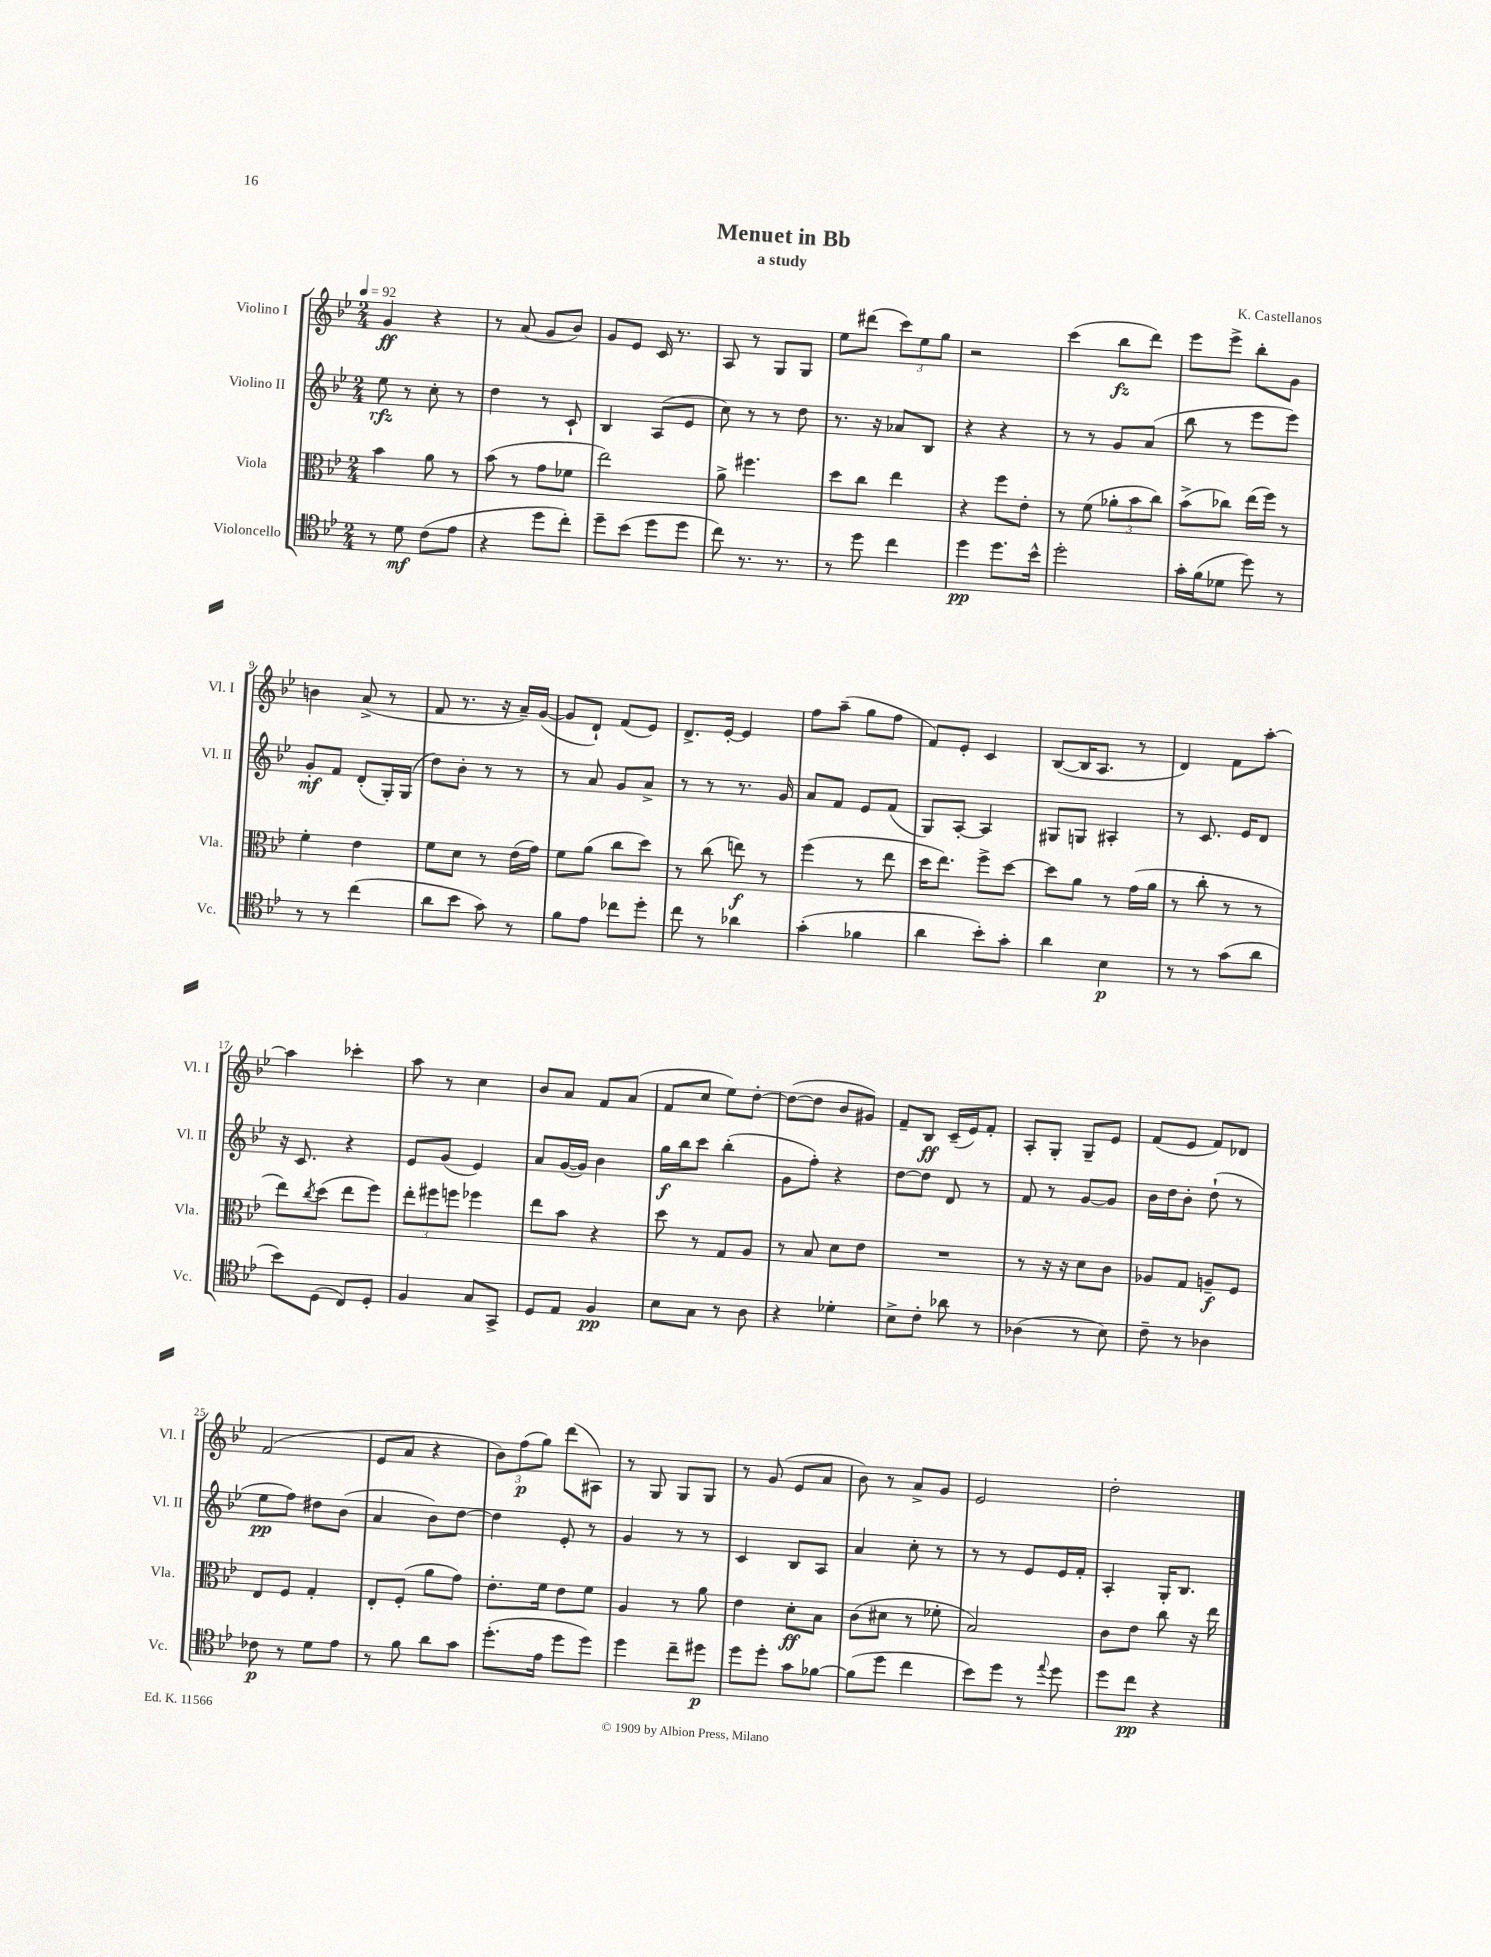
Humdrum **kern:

**kern	**dynam	**kern	**dynam	**kern	**dynam	**kern	**dynam
*part4	*part4	*part3	*part3	*part2	*part2	*part1	*part1
*staff4	*staff4	*staff3	*staff3	*staff2	*staff2	*staff1	*staff1
*I"Violoncello	*	*I"Viola	*	*I"Violino II	*	*I"Violino I	*
*I'Vc.	*	*I'Vla.	*	*I'Vl. II	*	*I'Vl. I	*
*clefC4	*	*clefC3	*	*clefG2	*	*clefG2	*
*k[b-e-]	*	*k[b-e-]	*	*k[b-e-]	*	*k[b-e-]	*
*M2/4	*	*M2/4	*	*M2/4	*	*M2/4	*
*MM92	*	*MM92	*	*MM92	*	*MM92	*
=1	=1	=1	=1	=1	=1	=1	=1
8r	.	4b-\	.	8ee-\	rfz	4g/	ff
8d\	mf	.	.	8r	.	.	.
(8c\L	.	8a\	.	8cc'\	.	4r	.
8e-\J	.	8r	.	8r	.	.	.
=2	=2	=2	=2	=2	=2	=2	=2
4r	.	(8b-\	.	4dd\	.	8r	.
.	.	8r	.	.	.	(8a/	.
8dd\L	.	8g\L	.	8r	.	8g/L	.
8cc'\J)	.	8f-X\J	.	8c`/	.	8b-/J)	.
=3	=3	=3	=3	=3	=3	=3	=3
8dd~\L	.	2ee-\)	.	4B-/	.	8g/L	.
(8b-\J	.	.	.	.	.	8e-/J	.
8dd\L	.	.	.	(8A/L	.	16c/	.
.	.	.	.	.	.	8.r	.
8dd\J	.	.	.	8e-/J	.	.	.
=4	=4	=4	=4	=4	=4	=4	=4
8cc\)	.	8a^\	.	8cc\)	.	8A/	.
8.r	.	4.ff#X\	.	8r	.	8r	.
.	.	.	.	8r	.	8G/L	.
8.r	.	.	.	.	.	.	.
.	.	.	.	8dd\	.	8G/J	.
=5	=5	=5	=5	=5	=5	=5	=5
8r	.	8dd\L	.	8.r	.	8ee-\L	.
8dd\	.	8cc\J	.	.	.	(8ddd#X\J	.
.	.	.	.	16r	.	.	.
4cc\	.	4ee-\	.	8a-X/L	.	12ccc\L)	.
.	.	.	.	.	.	12ee-\	.
.	.	.	.	8B-/J	.	.	.
.	.	.	.	.	.	12gg\J	.
=6	=6	=6	=6	=6	=6	=6	=6
4dd\	pp	4r	.	4r	.	2r	.
8.dd\L	.	8ff\L	.	4r	.	.	.
.	.	8e-'\J	.	.	.	.	.
16b-^^\Jk	.	.	.	.	.	.	.
=7	=7	=7	=7	=7	=7	=7	=7
2dd'\	.	8r	.	8r	.	(4ccc\	.
.	.	(8f\	.	8r	.	.	.
.	.	12a-X'\L	.	8g/L	.	8bb-\L	fz
.	.	12b-\	.	.	.	.	.
.	.	.	.	(8a/J	.	8ddd\J)	.
.	.	12cc\J)	.	.	.	.	.
=8	=8	=8	=8	=8	=8	=8	=8
16g'\LL	.	(8b-^\L	.	8bb-\	.	8eee-\L	.
(16f\J	.	.	.	.	.	.	.
8d-X\J	.	8cc-X\J)	.	8r	.	8eee-^\J	.
8dd\)	.	(16ee-\LL	.	8eee-\L	.	8bb-'\L	.
.	.	16ff\JJ)	.	.	.	.	.
8r	.	8r	.	8eee-\J)	.	8g\J	.
!!LO:LB:g=z
=9	=9	=9	=9	=9	=9	=9	=9
8r	.	4f'\	.	8g'/L	mf	4bn\	.
8r	.	.	.	8f/J	.	.	.
(4cc\	.	4e-\	.	(8d'/L	.	(8a^/	.
.	.	.	.	16G'/L)	.	8r	.
.	.	.	.	(16G/JJ	.	.	.
=10	=10	=10	=10	=10	=10	=10	=10
8a\L	.	8f\L	.	8dd\L)	.	8f/	.
8b-\J	.	8d\J	.	8b-'\J	.	8.r	.
8g\)	.	8r	.	8r	.	.	.
.	.	.	.	.	.	16r	.
8r	.	(16e-\LL	.	8r	.	16a~/LL)	.
.	.	16g\JJ)	.	.	.	([16g/JJ	.
=11	=11	=11	=11	=11	=11	=11	=11
8f\L	.	8f\L	.	8r	.	8g/L]	.
8e-\J	.	(8a\J	.	8a/	.	8d`/J)	.
8cc-X\L	.	8cc\L	.	8g/L	.	(8f/L	.
8dd'\J	.	8dd\J)	.	8a^/J	.	8e-/J)	.
=12	=12	=12	=12	=12	=12	=12	=12
8cc\	.	8r	.	8r	.	8.d^/L	.
8r	.	(8cc\	.	8r	.	.	.
.	.	.	.	.	.	[16e-'/Jk	.
4a-X\	.	8een\)	f	8.r	.	4e-/]	.
.	.	8r	.	.	.	.	.
.	.	.	.	16g/	.	.	.
=13	=13	=13	=13	=13	=13	=13	=13
(4g'\	.	(4ff\	.	8a/L	.	8ff\L	.
.	.	.	.	8f/J	.	(8aa~\J	.
4f-X\	.	8r	.	8e-/L	.	8gg\L	.
.	.	8ee-\	.	(8f/J	.	8ff\J	.
=14	=14	=14	=14	=14	=14	=14	=14
4a\	.	16dd\KL	.	8G/L)	.	8f/L)	.
.	.	8.ee-\J)	.	.	.	.	.
.	.	.	.	[8A'/J	.	8e-'/J	.
8b-'\L)	.	8ff^\L	.	4A/]	.	4c/	.
8g'\J	.	[8dd\J	.	.	.	.	.
=15	=15	=15	=15	=15	=15	=15	=15
4a\	.	8dd\L]	.	8G#X/L	.	([8B-/L	.
.	.	8a\J	.	8Gn/J	.	16B-/K]	.
.	.	.	.	.	.	8.A/J	.
4B-\	p	8r	.	4A#X'/	.	.	.
.	.	(16g\LL	.	.	.	8r	.
.	.	16a\JJ	.	.	.	.	.
=16	=16	=16	=16	=16	=16	=16	=16
8r	.	8r	.	8r	.	4d/)	.
8r	.	8cc'\	.	8.c/	.	.	.
(8g\L	.	8r	.	.	.	8f\L	.
.	.	.	.	16e-/KL	.	.	.
8a\J	.	8r	.	8d/J	.	[8aa'\J	.
!!LO:LB:g=z
=17	=17	=17	=17	=17	=17	=17	=17
8b-\L)	.	8ee-\L)	.	16r	.	4aa\]	.
.	.	.	.	8.c/	.	.	.
.	.	8qcc/	.	.	.	.	.
(8D\J	.	(8dd\J	.	.	.	.	.
8C/L)	.	8ee-\L	.	4r	.	4ccc-X'\	.
8D'/J	.	8ff\J)	.	.	.	.	.
=18	=18	=18	=18	=18	=18	=18	=18
4F/	.	12ee-'\L	.	8e-/L	.	8aa\	.
.	.	12ff#X\	.	.	.	.	.
.	.	.	.	(8g/J	.	8r	.
.	.	12ffn\J	.	.	.	.	.
8G/L	.	4ff-X\	.	4e-/)	.	4cc\	.
8GG^/J	.	.	.	.	.	.	.
=19	=19	=19	=19	=19	=19	=19	=19
8D/L	.	8ee-\L	.	8a/L	.	8b-/L	.
8E-/J	.	8b-\J	.	([16g/L	.	8a/J	.
.	.	.	.	16g/JJ])	.	.	.
4F/	pp	4r	.	4b-\	.	8f/L	.
.	.	.	.	.	.	(8a/J	.
=20	=20	=20	=20	=20	=20	=20	=20
8B-\L	.	8dd\	.	16gg\LL	f	8f/L	.
.	.	.	.	16bb-\J	.	.	.
8G\J	.	8r	.	8ccc\J	.	8cc/J	.
8r	.	8G/L	.	(4bb-'\	.	8ee-\L)	.
8A\	.	8A/J	.	.	.	[8dd'\J	.
=21	=21	=21	=21	=21	=21	=21	=21
4r	.	8r	.	8g\L	.	(8dd\L_	.
.	.	8B-/	.	8ff'\J)	.	8dd\J]	.
4d-X'\	.	8d\L	.	4r	.	8b-/L	.
.	.	8e-\J	.	.	.	8g#X/J)	.
=22	=22	=22	=22	=22	=22	=22	=22
8B-^\L	.	2r	.	[8dd\L	.	8f~/L	.
8c'\J	.	.	.	8dd\J]	.	8B-/J	ff
8a-X\	.	.	.	8d/	.	(16c~/LL	.
.	.	.	.	.	.	16e-/J)	.
8r	.	.	.	8r	.	8f'/J	.
=23	=23	=23	=23	=23	=23	=23	=23
(4A-X\	.	8r	.	8f/	.	8A'/L	.
.	.	16r	.	8r	.	8G'/J	.
.	.	16r	.	.	.	.	.
8r	.	8d\L	.	[8g/L	.	8G~/L	.
8B-\)	.	8c\J	.	8g/J]	.	8e-/J	.
=24	=24	=24	=24	=24	=24	=24	=24
8c~\	.	8A-X/L	.	16b-\LL	.	(8f/L	.
.	.	.	.	16dd\J	.	.	.
8r	.	8G/J	.	8b-'\J	.	8e-/J	.
4A-X\	.	8An~/L	f	(8dd`\	.	8f/L)	.
.	.	8F/J	.	8r	.	8d-X/J	.
!!LO:LB:g=z
=25	=25	=25	=25	=25	=25	=25	=25
8c-X\	p	8E-/L	.	8ee-\L	pp	(2f/	.
8r	.	8F/J	.	8ff\J)	.	.	.
8d\L	.	4G'/	.	8dd#X\L	.	.	.
8e-\J	.	.	.	(8b-\J	.	.	.
=26	=26	=26	=26	=26	=26	=26	=26
8r	.	8E-'/L	.	4a/	.	8e-/L	.
8f\	.	(8F'/J	.	.	.	8a/J	.
8a\L	.	8a\L	.	8b-\L)	.	4r	.
8g\J	.	8g\J)	.	[8dd\J	.	.	.
=27	=27	=27	=27	=27	=27	=27	=27
(8.dd'\L	.	8.e-'\L	.	4dd\]	.	12b-\L)	.
.	.	.	.	.	.	(12ff\	p
.	.	.	.	.	.	12gg\J)	.
16e-\Jk	.	16f\Jk	.	.	.	.	.
8dd\L	.	8e-\L	.	8e-'/	.	(8ddd\L	.
8dd\J)	.	8f\J	.	8r	.	8A#X\J)	.
=28	=28	=28	=28	=28	=28	=28	=28
4dd\	.	4A/	.	4g/	.	8r	.
.	.	.	.	.	.	8G/	.
8cc~\L	.	8r	.	8r	.	8G/L	.
8dd#X\J	p	8a\	.	8r	.	8G/J	.
=29	=29	=29	=29	=29	=29	=29	=29
8dd\L	.	4e-\	.	4c/	.	8r	.
8dd'\J	.	.	.	.	.	(8g/	.
8g\L	.	8d'\L	ff	8B-/L	.	8e-/L	.
[8f-X\J	.	8B-\J	.	8A/J	.	8a/J	.
=30	=30	=30	=30	=30	=30	=30	=30
(8f-\L]	.	(8c\L	.	4a/	.	8b-\)	.
8dd\J	.	8d#X\J	.	.	.	8r	.
4cc\	.	8r	.	8cc'\	.	8a^/L	.
.	.	8f-X'\	.	8r	.	8g/J	.
=31	=31	=31	=31	=31	=31	=31	=31
8b-\L)	.	2B-/)	.	8r	.	2e-/	.
8dd\J	.	.	.	8r	.	.	.
8r	.	.	.	8e-/L	.	.	.
8qqee-/	.	.	.	.	.	.	.
8dd\	.	.	.	16e-/L	.	.	.
.	.	.	.	16f'/JJ	.	.	.
=32	=32	=32	=32	=32	=32	=32	=32
8dd\L	.	8c\L	.	4A'/	.	2dd'\	.
8cc\J	pp	8e-\J	.	.	.	.	.
4r	.	8cc\	.	16G'/KL	.	.	.
.	.	.	.	8.B-/J	.	.	.
.	.	16r	.	.	.	.	.
.	.	16ee-\	.	.	.	.	.
==	==	==	==	==	==	==	==
*-	*-	*-	*-	*-	*-	*-	*-
